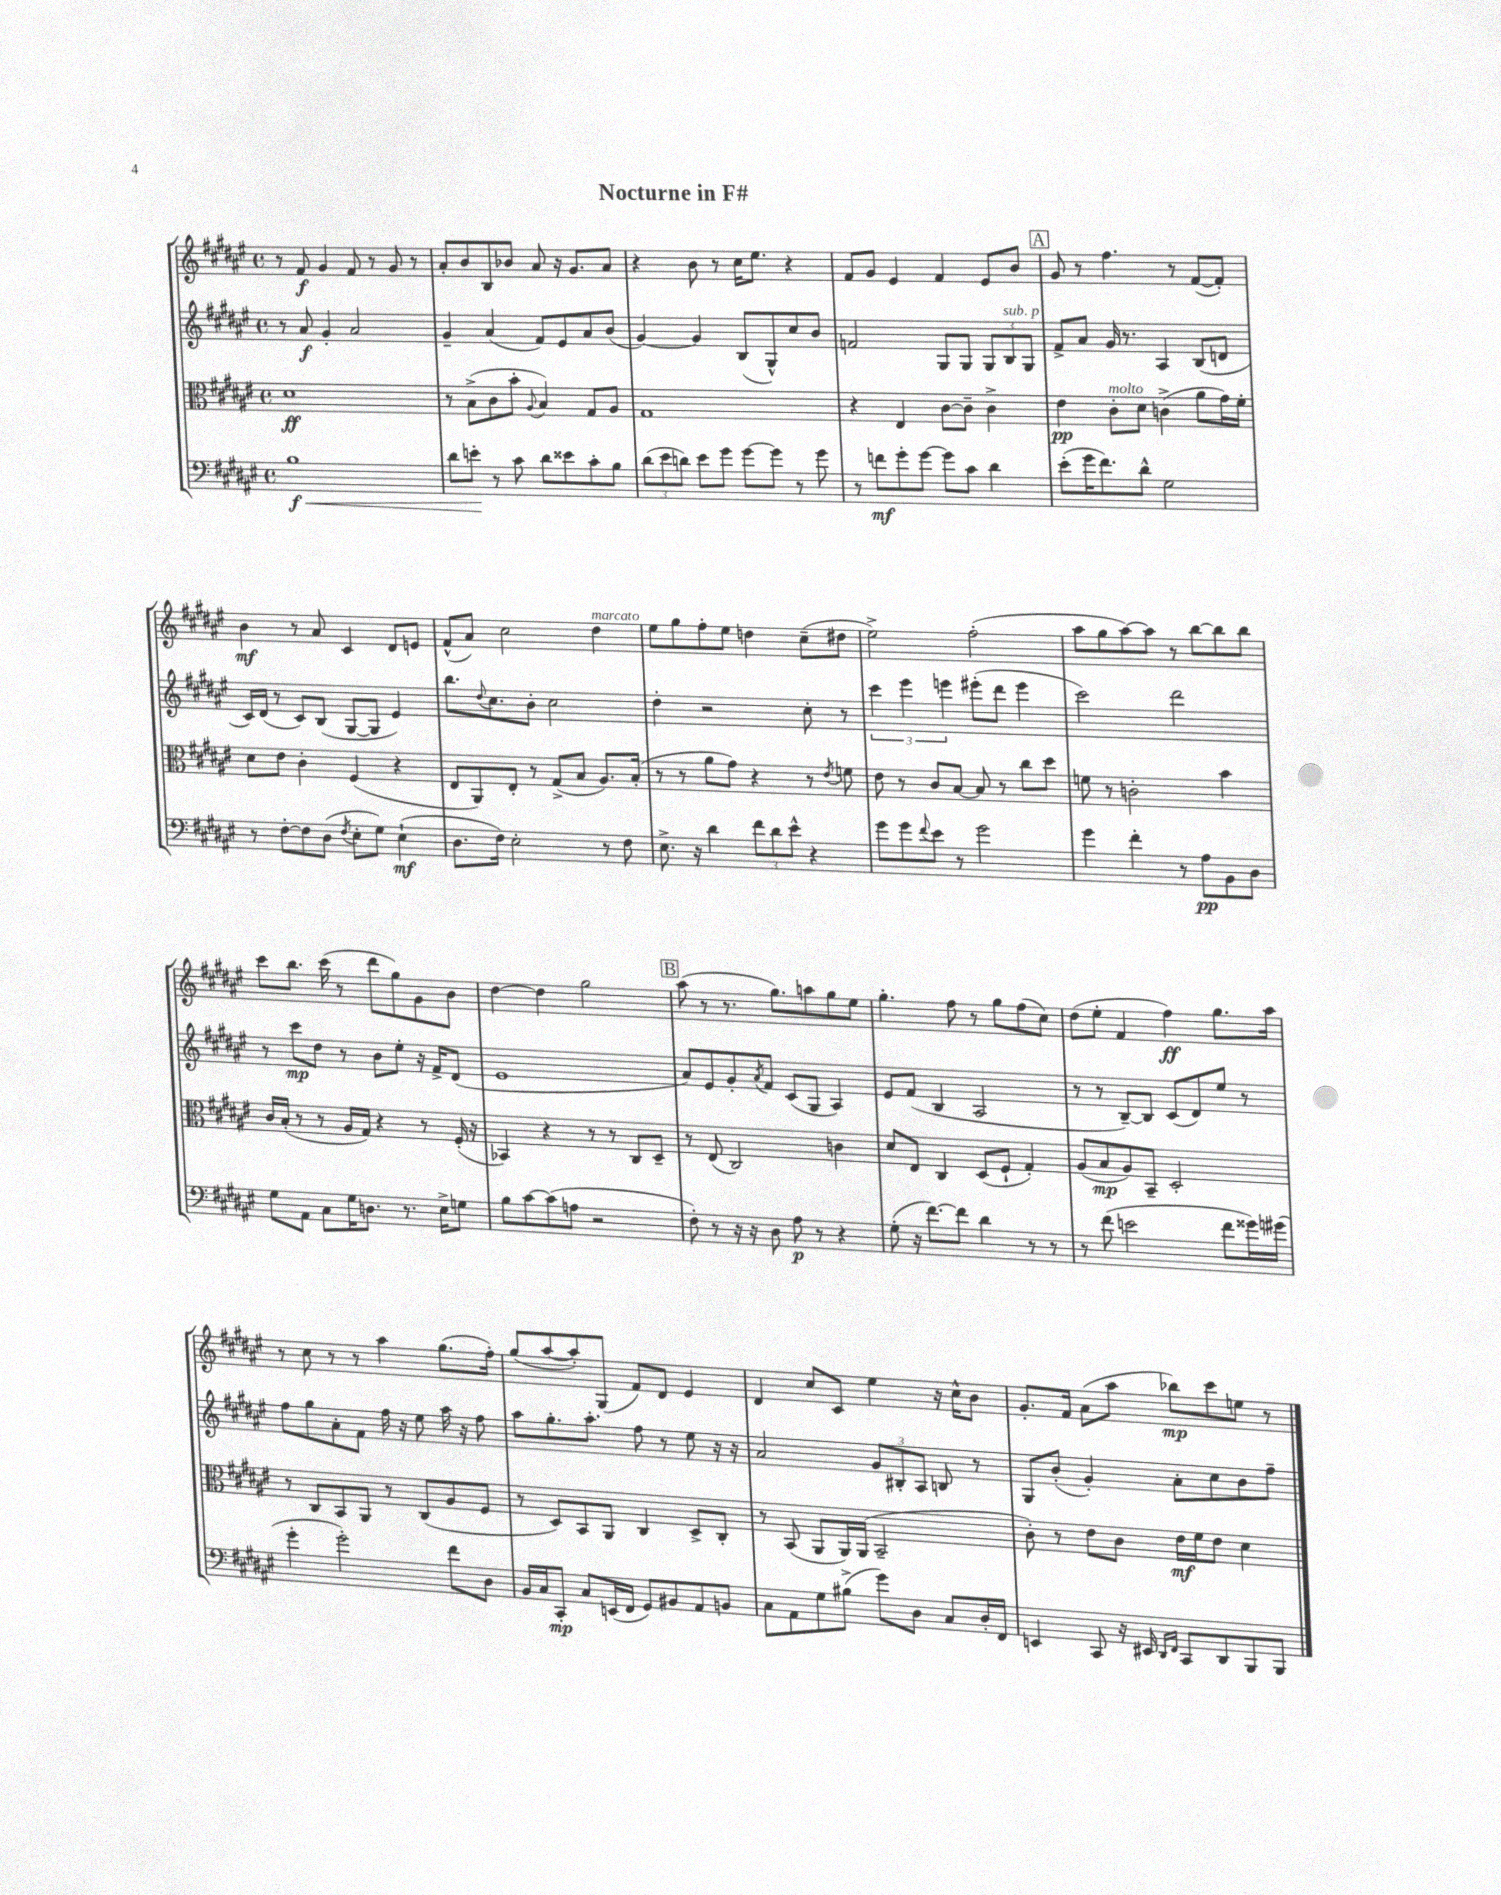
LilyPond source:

\header { title = "Nocturne in F#" }
<<
\new StaffGroup <<
\new Staff = "s0" {
    \clef treble \key fis \major \defaultTimeSignature \time 4/4
    r8 fis'8\f gis'4 fis'8 r8 gis'8 r8 |
    ais'8-. b'8 b8 bes'8 ais'8 r16 gis'8. ais'8 |
    r4 b'8 r8 cis''16 eis''8. r4 |
    fis'8 gis'8 eis'4 fis'4 eis'8 b'8 |
    \mark \markup { \box "A" } gis'8 r8 fis''4. r8 fis'8~( fis'8-.) |
    b'4\mf r8 ais'8 cis'4 dis'8 e'8 |
    fis'8-^( ais'8) cis''2 dis''4^\markup { \italic "marcato" } |
    eis''8 gis''8 fis''8-. eis''8 d''4 cis''8--( dis''8 |
    eis''2->) fis''2-.( |
    ais''8 gis''8 ais''8~) ais''8 r8 b''8~ b''8 b''8 |
    cis'''8 b''8. cis'''16( r8 dis'''8 gis''8) gis'8 b'8 |
    dis''4~ dis''4 gis''2 |
    \mark \markup { \box "B" } ais''8( r8 r8. gis''8.) a''8 gis''8 eis''8 |
    gis''4.-. fis''8 r8 gis''8 fis''8( cis''8) |
    dis''8( eis''8-. fis'4 fis''4\ff) gis''8. ais''16 |
    r8 cis''8 r8 r8 ais''4 gis''8.( fis''16-.) |
    gis''8( ais''8~ ais''8-.) gis8( fis'8) dis'8 eis'4 |
    dis'4 cis''8 cis'8 eis''4 r16 cis''16-^ b'8 |
    gis'8.-. fis'16 ais'8( ais''8 bes''8\mp) cis'''8 e''8 r8 \bar "|." |
}
\new Staff = "s1" {
    \clef treble \key fis \major \defaultTimeSignature \time 4/4
    r8 ais'8\f gis'4-. ais'2 |
    gis'4-- ais'4( fis'8) eis'8 ais'8 b'8( |
    gis'4~) gis'4 b8( gis8-^) cis''8 b'8 |
    f'2 gis8 gis8 \tuplet 3/2 { gis8 b8^\markup { \italic "sub. p" } gis8 } |
    \mark \markup { \box "A" } fis'8-> ais'8 gis'16 r8. ais4 b8( d'8 |
    cis'16) dis'16( r8 cis'8) b8( gis8~ gis8 eis'4) |
    b''8. \appoggiatura { dis''8 } cis''8. b'8-. cis''2 |
    dis''4-. r2 cis''8-. r8 |
    \tuplet 3/2 { cis'''4 eis'''4 e'''4 } eis'''8-.( dis'''8 eis'''4 |
    cis'''2) dis'''2 |
    r8 cis'''8\mp dis''8 r8 b'8 eis''8-. r16 fis'16-> dis'8( |
    eis'1 |
    \mark \markup { \box "B" } ais'8) eis'8 gis'8-. \acciaccatura { ais'8 } fis'8 cis'8( gis8 ais4) |
    eis'8 fis'8( b4 ais2 |
    r8 r8 b8~--) b8 cis'8( dis'8) eis''8 r8 |
    fis''8 gis''8 ais'8-. fis'8 fis''16 r16 eis''8 ais''16 r16 fis''8 |
    ais''8 gis''8.-. ais''8.-. fis''8 r8 eis''8 r16 r16 |
    ais'2 \tuplet 3/2 { gis'8 bis8-. ais8 } b8 r8 |
    gis8 b'8-.( gis'4-.) ais'8-. cis''8 b'8 fis''8-- \bar "|." |
}
\new Staff = "s2" {
    \clef alto \key fis \major \defaultTimeSignature \time 4/4
    dis'1\ff |
    r8 b8->( cis'8 b'8-. \appoggiatura { ais8 } b4) gis8 ais8 |
    gis1 |
    r4 eis4 cis'8~ cis'8-- cis'4-> |
    \mark \markup { \box "A" } eis'4\pp cis'8-.^\markup { \italic "molto" } dis'8 c'4->( ais'8 gis'16) fis'16-. |
    dis'8 eis'8 cis'4-. fis4( r4 |
    eis8 ais,8) eis8-. r8 gis8->( b8 ais8.) b16-.( |
    r8 r8 ais'8 gis'8) r4 r8 \acciaccatura { eis'8 } f'8 |
    eis'8 r8 cis'8 b8~ b8 r8 cis''8 dis''8 |
    f'8 r8 c'2-. b'4 |
    cis'16 b16-.( r8 r8 ais16 gis16) r4 r8 fis16-.( r16 |
    bes,4) r4 r8 r8 cis8 dis8-- |
    \mark \markup { \box "B" } r8 eis8( cis2) c'4 |
    dis'8 eis8 cis4 dis8( fis8-! gis4-.) |
    ais8( b8\mp ais8) b,8-- dis2-. |
    r8 cis8 b,8 ais,8 r8 cis8( ais8 fis8 |
    r8 dis8) b,8 ais,8 cis4 dis8-> cis8-. |
    r8 b,8( ais,8 ais,16) ais,16( b,2-- |
    cis'8-.) r8 eis'8 cis'8 eis'16\mf fis'16 eis'8 dis'4 \bar "|." |
}
\new Staff = "s3" {
    \clef bass \key fis \major \defaultTimeSignature \time 4/4
    b1\f\< |
    dis'8 e'8-.\! r8 cis'8 dis'8 eisis'8 cis'8-. b8 |
    \tuplet 3/2 { dis'8( eis'8 d'8) } eis'8 gis'8 gis'8~ gis'8 r8 gis'8 |
    r8 f'8\mf gis'8-. gis'8~ gis'8 cis'8 dis'4 |
    \mark \markup { \box "A" } eis'8-.( gis'16 fis'8.) dis'8-^ gis2 |
    r8 fis8~-. fis8 dis8( \acciaccatura { fis8 } eis8-. gis8) eis4-!\mf( |
    dis8. fis16) eis2-. r8 fis8 |
    eis8.-> r16 dis'4 \tuplet 3/2 { fis'8 dis'8 eis'8-^ } r4 |
    gis'8 gis'8 \appoggiatura { fis'8 } eis'8 r8 gis'2 |
    gis'4 fis'4-. r8 ais8\pp b,8 dis8 |
    gis8 ais,8 cis8 gis16 d8. r8. eis16-> g8 |
    b8 cis'8~ cis'8( a8 r2 |
    \mark \markup { \box "B" } fis8-.) r8 r16 r16 dis8 ais8\p r8 r4 |
    gis8-.( r16 fis'8.~) fis'8 dis'4 r8 r8 |
    r8 fis'8( e'2 fis'8 gisis'16) gis'16( |
    gis'4-. gis'2-.) fis'8 dis8 |
    b,16 cis16 cis,8-.\mp cis8 e,16( fis,16 gis,8) bis,8 ais,8 b,8 |
    cis8 ais,8 gis8 bis8->( gis'8) dis8 cis8 dis16-. fis,16 |
    e,4 cis,8 r16 eis,16 \grace { dis,16 fis,16 } cis,8 dis,8 b,,8 b,,8 \bar "|." |
}
>>
>>
\layout { \context { \Score \remove "Bar_number_engraver" } }
